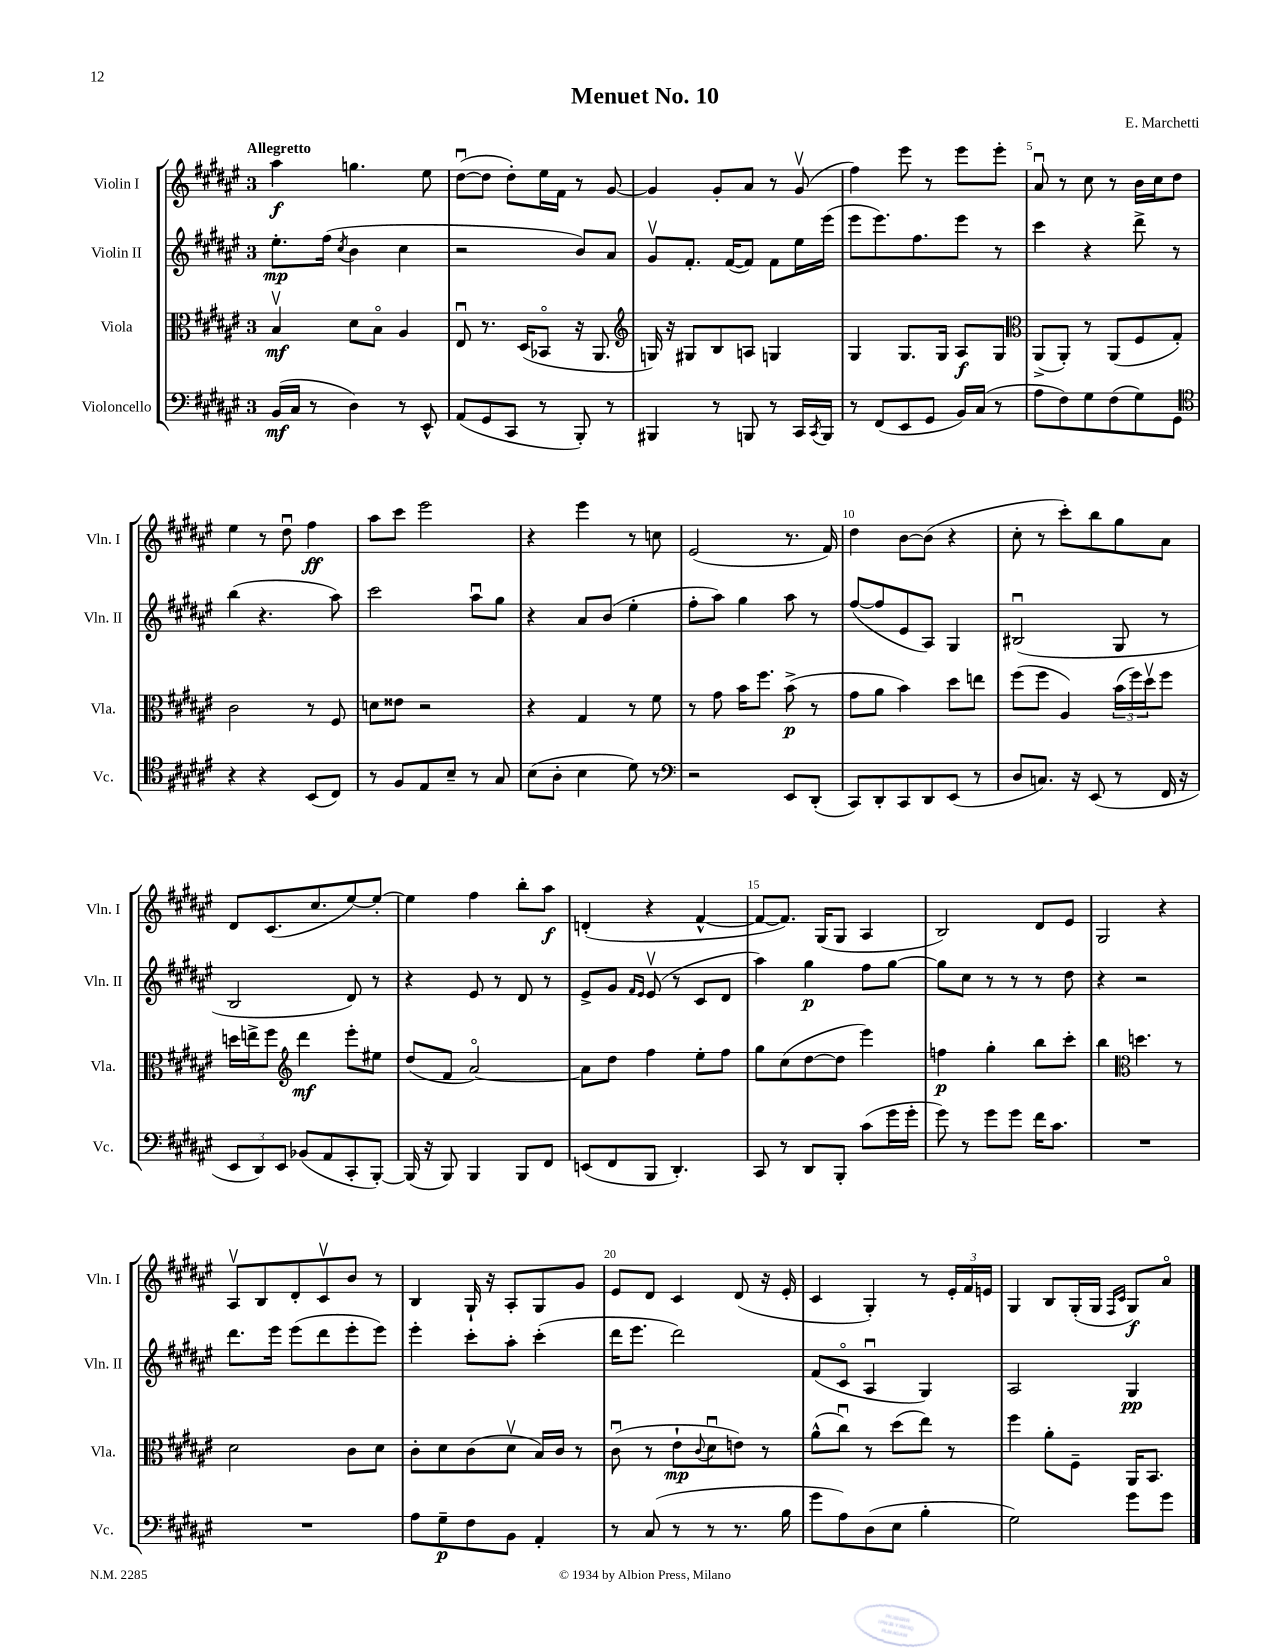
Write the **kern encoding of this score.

**kern	**dynam	**kern	**dynam	**kern	**dynam	**kern	**dynam
*part4	*part4	*part3	*part3	*part2	*part2	*part1	*part1
*staff4	*staff4	*staff3	*staff3	*staff2	*staff2	*staff1	*staff1
*I"Violoncello	*	*I"Viola	*	*I"Violin II	*	*I"Violin I	*
*I'Vc.	*	*I'Vla.	*	*I'Vln. II	*	*I'Vln. I	*
*clefF4	*	*clefC3	*	*clefG2	*	*clefG2	*
*k[f#c#g#d#a#e#]	*	*k[f#c#g#d#a#e#]	*	*k[f#c#g#d#a#e#]	*	*k[f#c#g#d#a#e#]	*
*M3/4	*	*M3/4	*	*M3/4	*	*M3/4	*
=1	=1	=1	=1	=1	=1	=1	=1
!	!	!	!	!	!	!LO:TX:a:B:t=Allegretto	!
(16BB/LL	mf	4Bv/	mf	8.ee#'\L	mp	4aa#\	f
16C#/JJ	.	.	.	.	.	.	.
8r	.	.	.	.	.	.	.
.	.	.	.	(16ff#\Jk	.	.	.
.	.	.	.	8qcc#/	.	.	.
4D#\)	.	8d#\L	.	4b\	.	4.ggn\	.
.	.	8B\J	.	.	.	.	.
8r	.	4A#/	.	4cc#\	.	.	.
8EE#^^/	.	.	.	.	.	8ee#\	.
=2	=2	=2	=2	=2	=2	=2	=2
(8AA#/L	.	8E#u/	.	2r	.	([8dd#u\L	.
8GG#/	.	8.r	.	.	.	8dd#\J]	.
8CC#/J	.	.	.	.	.	8dd#'\L)	.
.	.	(16D#/KL	.	.	.	.	.
8r	.	8BB-X/J	.	.	.	16ee#\L	.
.	.	.	.	.	.	16f#\JJ	.
8BBB'/)	.	16r	.	8b/L)	.	8r	.
.	.	8.AA#/	.	.	.	.	.
8r	.	.	.	8a#/J	.	[8g#/	.
=3	=3	=3	=3	=3	=3	=3	=3
*	*	*clefG2	*	*	*	*	*
4BBB#X/	.	16Gn/)	.	8g#v/L	.	4g#/]	.
.	.	16r	.	.	.	.	.
.	.	8G#X/L	.	8.f#'/J	.	.	.
8r	.	8B/	.	.	.	8g#'/L	.
.	.	.	.	([16f#/KL	.	.	.
8BBBn/	.	8An/J	.	8f#/J])	.	8a#/J	.
8r	.	4Gn/	.	8f#\L	.	8r	.
16CC#/LL	.	.	.	16ee#\L	.	(8g#v/	.
8qCC#/	.	.	.	.	.	.	.
16BBB/JJ	.	.	.	(16eee#\JJ	.	.	.
=4	=4	=4	=4	=4	=4	=4	=4
8r	.	4G#/	.	8eee#\L	.	4ff#\)	.
(8FF#/L	.	.	.	8.eee#\)	.	.	.
8EE#/	.	8.G#/L	.	.	.	8eee#\	.
.	.	.	.	8.ff#\	.	.	.
8GG#/J	.	.	.	.	.	8r	.
.	.	16G#/Jk	.	.	.	.	.
16BB/LL)	.	8A#/L	f	8eee#\J	.	8eee#\L	.
(16C#/JJ	.	.	.	.	.	.	.
8r	.	8G#/J	.	8r	.	8eee#'\J	.
=5	=5	=5	=5	=5	=5	=5	=5
*	*	*clefC3	*	*	*	*	*
8A#\L	.	(8AA#^/L	.	4ccc#\	.	8a#u/	.
8F#\)	.	8AA#'/J)	.	.	.	8r	.
8G#\	.	8r	.	4r	.	8cc#\	.
(8F#\	.	(8AA#/L	.	.	.	8r	.
8G#\)	.	8F#/	.	8ddd#^\	.	16b\LL	.
.	.	.	.	.	.	16cc#\J	.
8GG#\J	.	8G#'/J)	.	8r	.	8dd#\J	.
!!LO:LB:g=z
=6	=6	=6	=6	=6	=6	=6	=6
*clefC4	*	*	*	*	*	*	*
4r	.	2c#\	.	(4bb\	.	4ee#\	.
4r	.	.	.	4.r	.	8r	.
.	.	.	.	.	.	8dd#u\	.
(8BB/L	.	8r	.	.	.	4ff#\	ff
8C#/J)	.	8F#/	.	8aa#\)	.	.	.
=7	=7	=7	=7	=7	=7	=7	=7
8r	.	8dn\L	.	2ccc#\	.	8aa#\L	.
8F#/L	.	8e##X\J	.	.	.	8ccc#\J	.
8E#/	.	2r	.	.	.	2eee#\	.
8B~/J	.	.	.	.	.	.	.
8r	.	.	.	8aa#u\L	.	.	.
8G#/	.	.	.	8gg#\J	.	.	.
=8	=8	=8	=8	=8	=8	=8	=8
(8B\L	.	4r	.	4r	.	4r	.
8A#'\J	.	.	.	.	.	.	.
4B\	.	4G#/	.	8a#/L	.	4eee#\	.
.	.	.	.	(8b/J	.	.	.
8d#\)	.	8r	.	4ee#'\	.	8r	.
8r	.	8f#\	.	.	.	8ccn\	.
=9	=9	=9	=9	=9	=9	=9	=9
*clefF4	*	*	*	*	*	*	*
2r	.	8r	.	8ff#'\L	.	(2e#/	.
.	.	8g#\	.	8aa#\J)	.	.	.
.	.	16b\KL	.	4gg#\	.	.	.
.	.	8.ff#\J	.	.	.	.	.
8EE#/L	.	(8b^\	p	8aa#\	.	8.r	.
(8DD#'/J	.	8r	.	8r	.	.	.
.	.	.	.	.	.	16f#/)	.
=10	=10	=10	=10	=10	=10	=10	=10
8CC#/L)	.	8g#\L	.	([8ff#/L	.	4dd#\	.
8DD#'/	.	8a#\J	.	8ff#/]	.	.	.
8CC#/	.	4b\)	.	8e#/	.	[8b\L	.
8DD#/	.	.	.	8A#/J)	.	(8b\J]	.
(8EE#/J	.	8dd#\L	.	4G#/	.	4r	.
8r	.	8een\J	.	.	.	.	.
=11	=11	=11	=11	=11	=11	=11	=11
8D#/L	.	(8ff#\L	.	(2B#Xu/	.	8cc#'\	.
8.Cn/J)	.	8ff#\J	.	.	.	8r	.
.	.	4A#/)	.	.	.	8ccc#'\L)	.
16r	.	.	.	.	.	.	.
(8EE#/	.	.	.	.	.	8bb\	.
8r	.	(24b\LL	.	8G#/	.	8gg#\	.
.	.	24ff#\)	.	.	.	.	.
.	.	24dd#v\J	.	.	.	.	.
16FF#/	.	8ff#\J	.	8r	.	8a#\J	.
16r	.	.	.	.	.	.	.
!!LO:LB:g=z
=12	=12	=12	=12	=12	=12	=12	=12
12EE#/L	.	16ddn\LL	.	2B/	.	8d#/L	.
.	.	16een^\J	.	.	.	.	.
12DD#/)	.	.	.	.	.	.	.
.	.	8ff#\J	.	.	.	(8.c#/	.
12EE#/J	.	.	.	.	.	.	.
*	*	*clefG2	*	*	*	*	*
(8BB-X/L	.	4ddd#\	mf	.	.	.	.
.	.	.	.	.	.	8.cc#/	.
8AA#/	.	.	.	.	.	.	.
8CC#'/	.	8eee#'\L	.	8d#/)	.	[8ee#/)	.
[8BBB'/J)	.	8ee#X\J	.	8r	.	8ee#'/J_	.
=13	=13	=13	=13	=13	=13	=13	=13
(16BBB/]	.	(8dd#/L	.	4r	.	4ee#\]	.
16r	.	.	.	.	.	.	.
8BBB/)	.	8f#/J	.	.	.	.	.
4BBB/	.	[2a#/)	.	8e#/	.	4ff#\	.
.	.	.	.	8r	.	.	.
8BBB/L	.	.	.	8d#/	.	8bb'\L	.
8FF#/J	.	.	.	8r	.	8aa#\J	f
=14	=14	=14	=14	=14	=14	=14	=14
(8EEn/L	.	8a#\L]	.	8e#^/L	.	(4dn'/	.
8FF#/	.	8dd#\J	.	8g#/J	.	.	.
.	.	.	.	16qqf#/LL	.	.	.
.	.	.	.	16qqe#/JJ	.	.	.
8BBB/J	.	4ff#\	.	(8e#v/	.	4r	.
4.DD#'/)	.	.	.	8r	.	.	.
.	.	8ee#'\L	.	8c#/L	.	[4f#^^/	.
.	.	8ff#\J	.	8d#/J	.	.	.
=15	=15	=15	=15	=15	=15	=15	=15
8CC#/	.	8gg#\L	.	4aa#\)	.	8f#/L_	.
8r	.	(8cc#\	.	.	.	8.f#/J])	.
8DD#/L	.	[8dd#\	.	4gg#\	p	.	.
.	.	.	.	.	.	(16G#/KL	.
8BBB'/J	.	8dd#\J]	.	.	.	8G#/J	.
(8c#\L	.	4eee#\)	.	8ff#\L	.	4A#/	.
16g#\L	.	.	.	[8gg#\J	.	.	.
16g#'\JJ	.	.	.	.	.	.	.
=16	=16	=16	=16	=16	=16	=16	=16
8g#\)	.	4ffn\	p	8gg#\L]	.	2B/)	.
8r	.	.	.	8cc#\J	.	.	.
8g#\L	.	4gg#'\	.	8r	.	.	.
8g#\J	.	.	.	8r	.	.	.
16f#\KL	.	8bb\L	.	8r	.	8d#/L	.
8.c#\J	.	.	.	.	.	.	.
.	.	8ccc#'\J	.	8dd#\	.	8e#/J	.
=17	=17	=17	=17	=17	=17	=17	=17
2.r	.	4bb\	.	4r	.	2G#/	.
*	*	*clefC3	*	*	*	*	*
.	.	4.ddn\	.	2r	.	.	.
.	.	.	.	.	.	4r	.
.	.	8r	.	.	.	.	.
!!LO:LB:g=z
=18	=18	=18	=18	=18	=18	=18	=18
2.r	.	2d#\	.	8.ddd#\L	.	8A#v/L	.
.	.	.	.	.	.	8B/	.
.	.	.	.	16eee#\Jk	.	.	.
.	.	.	.	(8eee#\L	.	8d#'/	.
.	.	.	.	8ddd#\	.	8c#v/	.
.	.	8c#\L	.	8eee#'\	.	8b/J	.
.	.	8d#\J	.	8eee#\J)	.	8r	.
=19	=19	=19	=19	=19	=19	=19	=19
8A#\L	.	8c#'\L	.	4eee#'\	.	4B/	.
8G#~\	p	8d#\	.	.	.	.	.
8F#\	.	(8c#\	.	8ccc#'\L	.	16G#`/	.
.	.	.	.	.	.	16r	.
8BB\J	.	8d#v\J	.	8aa#'\J	.	8A#'/L	.
4AA#'/	.	16B/LL)	.	(4ccc#'\	.	8G#/	.
.	.	16c#/JJ	.	.	.	.	.
.	.	8r	.	.	.	8g#/J	.
=20	=20	=20	=20	=20	=20	=20	=20
8r	.	(8c#u\	.	16ddd#\KL	.	8e#/L	.
.	.	.	.	8.eee#\J	.	.	.
(8C#/	.	8r	.	.	.	8d#/J	.
8r	.	8e#`\L	mp	2ddd#\)	.	4c#/	.
.	.	8qqc#/	.	.	.	.	.
8r	.	8d#u\	.	.	.	.	.
8.r	.	8en\J)	.	.	.	(8d#/	.
.	.	8r	.	.	.	16r	.
16B\	.	.	.	.	.	16e#'/	.
=21	=21	=21	=21	=21	=21	=21	=21
8g#\L	.	(8a#^^\L	.	(8f#/L	.	4c#/	.
8A#\)	.	8cc#u\J)	.	8c#/J	.	.	.
(8D#\	.	8r	.	4A#u/	.	4G#'/)	.
8E#\J	.	(8dd#\L	.	.	.	.	.
4B'\	.	8ee#\J)	.	4G#/)	.	8r	.
.	.	8r	.	.	.	24e#'/LL	.
.	.	.	.	.	.	24f#/	.
.	.	.	.	.	.	24en/JJ	.
=22	=22	=22	=22	=22	=22	=22	=22
2G#\)	.	4ff#\	.	2A#/	.	4G#/	.
.	.	8a#'\L	.	.	.	8B/L	.
.	.	8F#~\J	.	.	.	(16G#'/L	.
.	.	.	.	.	.	16G#/JJ	.
.	.	.	.	.	.	16qqF#/LL	.
.	.	.	.	.	.	16qqc#/JJ	.
8g#\L	.	16AA#/KL	.	4G#/	pp	8G#/L)	f
.	.	8.BB/J	.	.	.	.	.
8g#\J	.	.	.	.	.	8a#/J	.
==	==	==	==	==	==	==	==
*-	*-	*-	*-	*-	*-	*-	*-
